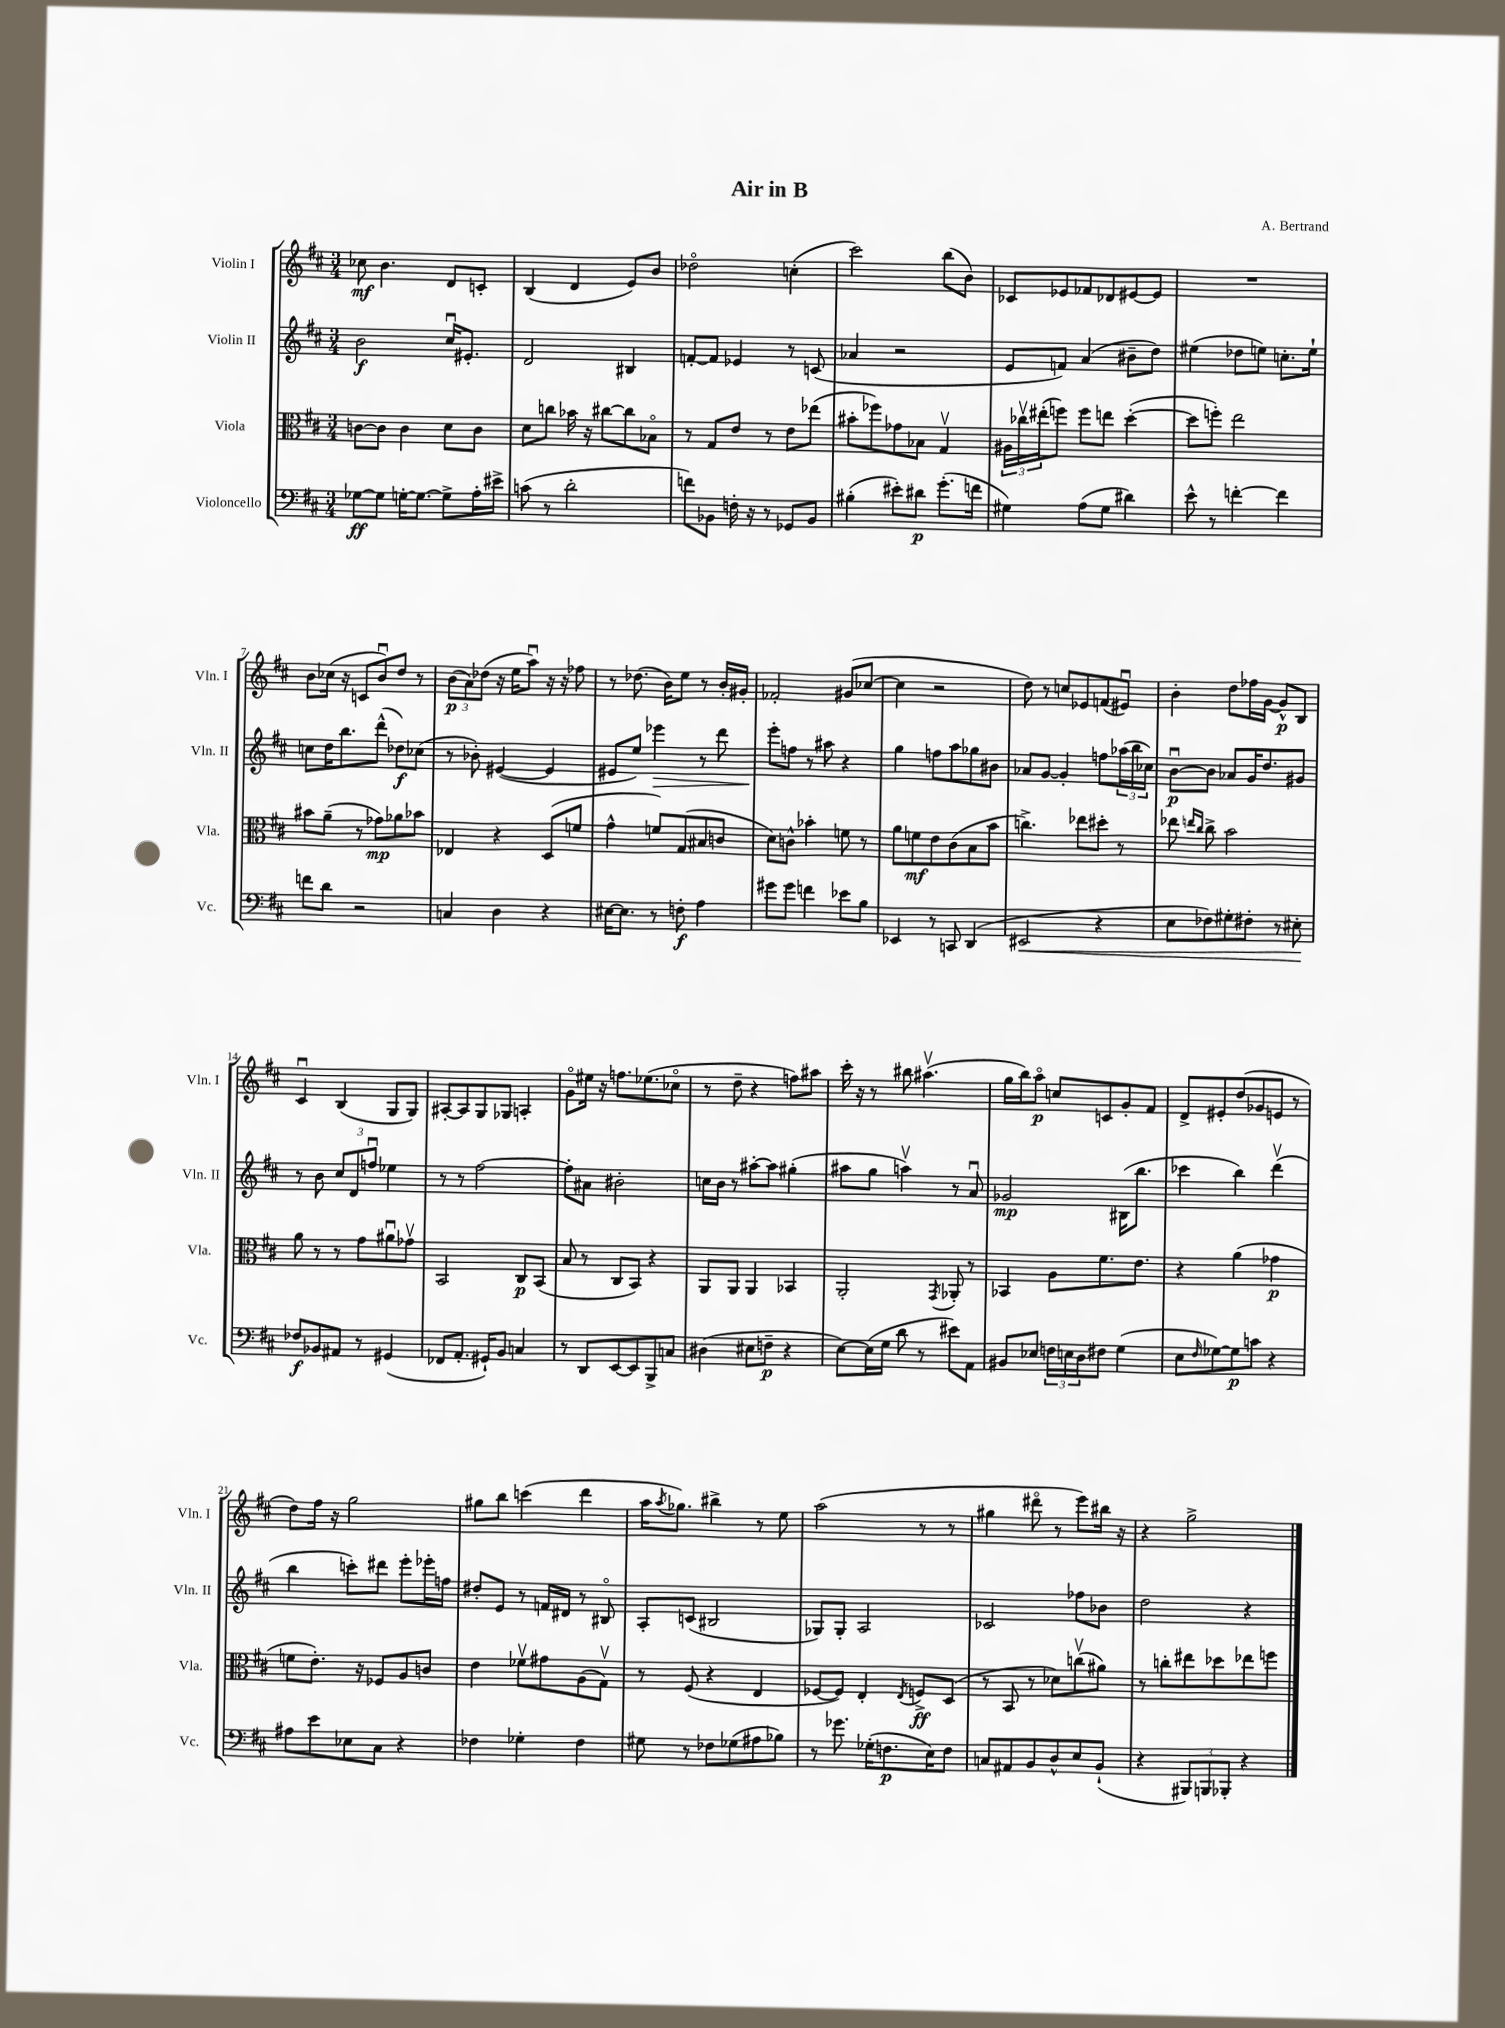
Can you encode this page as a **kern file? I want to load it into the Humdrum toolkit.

**kern	**kern	**kern	**kern
*staff4	*staff3	*staff2	*staff1
*clefF4	*clefC3	*clefG2	*clefG2
*k[f#c#]	*k[f#c#]	*k[f#c#]	*k[f#c#]
*M3/4	*M3/4	*M3/4	*M3/4
[8G-\L	[8c\L	2b\	8cc-\
8G-\]J	8c\]J	.	4.b\
[16G'\LK	4c\	.	.
8.G\_J	.	.	.
8G^\]L	8d\L	16cc#u/LK	8d/L
.	.	8.e#'/J	.
16A'\L	8c\J	.	8c'/J
16e#^\JJ	.	.	.
=	=	=	=
(8c\	8d\L	2d/	(4B/
8r	8cc\J	.	.
2d'\	16b-\	.	4d/
.	16r	.	.
.	[8cc#\L	.	.
.	8cc#\]	4B#/	8e/L)
.	8B-o\J	.	8b/J
=	=	=	=
8f\L)	8r	[8f'/L	2dd-o\
8BB-\J	8G/L	8f/]J	.
16F'\	8e/J	4e-/	.
16r	.	.	.
8r	8r	.	.
8GG-/L	8e\L	8r	(4cc'\
8BB-/J	(8ee-\J	(8c/	.
=	=	=	=
(4B#'\	8b#'\L	4a-/	2ccc#\)
.	8ff-\)	.	.
8e#'\L)	8g-\	2r	.
8d#\J	8B-\J	.	.
(8.g'\L	4Gv/	.	(8bb\L
.	.	.	8b\J)
16f\Jk	.	.	.
=	=	=	=
4G#\)	24A#\LL	8e/L	8c-/L
.	24cc-v\	.	.
.	(24ee#'\J	.	.
.	8ff\J)	8f/J)	8e-/
(8A\L	8ff\L	(4a/	8f-/
8G#\J	8ee\J	.	8d-/
4d#\)	([4dd'\	8b#~\L	[8e#/
.	.	8dd\J)	8e#/]J
=	=	=	=
8e^^\	8dd\]L	(4ee#\	2.r
8r	8ff'\J)	.	.
[4f'\	2ee\	8dd-\L	.
.	.	8ee\J)	.
4f\]	.	8.cc'\L	.
.	.	16ee`\Jk	.
=	=	=	=
8f\L	8b#\L	8cc\L	8b\L
8d\J	(8a~\J	16dd\K	(16cc-\Jk
.	.	8.bb\	16r
2r	8r	.	8c/L
.	8g-\L)	(8ddd^^\J	8bu/)
.	8a-\	8dd-\L)	8dd/J
.	8b-\J	(8cc-\J	8r
=	=	=	=
4C/	4E-/	8r	(12b\L
.	.	.	12a\)
.	.	8b-'\)	.
.	.	.	(12dd-\J
4D\	4r	([4e#/	16r
.	.	.	16ee\LK
.	.	.	8aau\J)
4r	(8D/L	4e#/]	16r
.	.	.	16r
.	8f/J	.	8ff-\
=	=	=	=
[16E#\LK	4g^^\	8e#/L	8r
8.E#\]J	.	.	.
.	.	8ee/J)	(8.dd-\
8r	8f/L)	4eee-\	.
.	.	.	16b\LK)
8F'\	(8G/	.	8ee\J
4A\	8B#/	8r	8r
.	8c/J	8ddd\	16b'/LL
.	.	.	16g#'/JJ
=	=	=	=
8g#\L	8d\L)	8eee'\L	2f-'/
8g#\J	8c^^\J	8ff\J	.
4f\	4b-'\	8r	.
.	.	8aa#\	.
8e-\L	8f\	4r	(8g#/L
8B\J	8r	.	[8cc-/J
=	=	=	=
4EE-/	8a\L	4gg\	4cc-\]
.	8f\	.	.
8r	8e\	8ff\L	2r
8CC/	(8c#\	8aa\	.
(4DD/	8B\	8gg-\	.
.	8b\J	8b#\J	.
=	=	=	=
2EE#/	4.cc^\)	8a-/L	8dd\)
.	.	[8g/J	8r
.	.	4g'/]	8cc/L
.	8ee-\L	.	8e-/
4r	8dd#'\J	8ff\L	(8f/
.	8r	(24aa-\L	8e#u/J)
.	.	24bb\	.
.	.	24cc-\JJ)	.
=	=	=	=
8E\L	8ee-\	[8bu\L	4b'\
.	16qqee/LL	.	.
.	16qqcc#/JJ	.	.
8F-\)	8cc#^\	8b\]J	.
8G#'\	2b\	8a-/L	8dd\L
8F#'\J	.	16g/K	16ff-\L
.	.	8.dd/	[16g\JJ
8r	.	.	8g^^/]L
8E#'\	.	8g#/J	8B/J
=	=	=	=
8F-/L	8a\	8r	4c#u/
8BB-/	8r	8b\	.
8AA#/J	8r	12cc#/L	(4B/
.	.	12d/	.
8r	8g\L	.	.
.	.	12ffu/J	.
(4GG#/	8a#u\	4ee-\	8G/L
.	8g-v\J	.	8G/J)
=	=	=	=
8FF-/L	2BB/	8r	[8A#'/L
8.AA'/J	.	8r	8A#/]
.	.	[2ff#\	8G/
16GG#`/LK)	.	.	.
8BB/J	.	.	8G-/J
4C/	8C#/L	.	4A'/
.	(8BB/J	.	.
=	=	=	=
8r	8B/	8ff#'\]L	8go\L
8DD/L	8r	8a#\J	16ee#\Jk
.	.	.	16r
[8EE/	8C#/L	2b#'\	8.ff\L
8EE/]	8BB/J)	.	.
.	.	.	(8.ee-\
8BBB^/	4r	.	.
8C/J	.	.	8cc-o\J
=	=	=	=
(4D#\	8AA/L	16cc\LL	8r
.	.	16b\JJ	.
.	8AA/J	8r	8dd~\
8E#\L	4AA/	[8aa#'\L	4r
8F~\J	.	8aa#\]J	.
4r	4BB-/	(4gg#'\	8ff\L)
.	.	.	8aa#\J
=	=	=	=
[8E\L)	2AA'/	8aa#\L	16ccc#'\
.	.	.	16r
(16E\]L	.	8gg\J	8r
16G\JJ	.	.	.
8d\	.	4aav\)	8bb#\
8r	.	.	(4.aa#v\
.	8qGG/	.	.
8e#\L)	8AA-'/	8r	.
8AA\J	8r	8au/	.
=	=	=	=
8BB#/L	4BB-/	2g-/	16gg\LL
.	.	.	16bb\J)
8E-/J	.	.	8aao\J
24F\LL	8A\L	.	8cc/L
24E\	.	.	.
24D\J	.	.	.
8F#\J	8.f#\	.	8c/
(4G\	.	(16B#\LK	8g'/
.	8.e\J	8.bb\J	.
.	.	.	8f#/J
=	=	=	=
8E\L	4r	4ccc-\	8d^/L
16qqF#/	.	.	.
[8G-\)	.	.	8e#'/
8G-\]	(4a\	4bb\)	(8dd/
8c\J	.	.	8g-/
4r	4g-\	(4dddv\	8e/J
.	.	.	8r
=	=	=	=
8A#\L	8f\L	4bb\	8dd\L)
8e\	8.e'\J)	.	16ff#\Jk
.	.	.	16r
8E-\	.	8ccc'\L)	2gg\
.	16r	.	.
8C#\J	8F-/L	8ddd#\J	.
4r	8A/	8eee'\L	.
.	8c/J	16eee-'\L	.
.	.	16ff\JJ	.
=	=	=	=
4F-\	4e\	8dd#'/L	8gg#\L
.	.	8e/J	8bb\J
4G-'\	8f-v\L	8r	(4ccc\
.	8g#\	16f/LL	.
.	.	16d#/JJ	.
4F-\	(8A\	8r	4ddd\
.	8Gv\J)	8B#o/	.
=	=	=	=
8G#\	8r	8A'/L	16aa\LK
.	.	.	8qaa/
.	.	.	8.gg-\J)
8r	(8F#/	(8c/J	.
8F-\L	4r	2B#/	4bb#^\
(8G-\	.	.	.
8A#\	4E/	.	8r
8B-\J)	.	.	8ee\
=	=	=	=
8r	[8F-/L	8G-/L)	(2aa\
8.g-\	8F-/]J)	8G-'/J	.
.	4E'/	2A/	.
(16G-'\LK	.	.	.
8.F\	.	.	.
.	8qE/	.	.
.	8F^/L	.	8r
16E\K)	.	.	.
8F\J	(8D/J	.	8r
=	=	=	=
8C/L	8r	2c-/	4gg#\
8AA#/	8BB/	.	.
8BB/	8r	.	8ddd#o\
8D^^/	8d-\L)	.	8r
8E/	(8ccv\	8ff-\L	8eee\L)
(8BB`/J	8a#\J)	8b-\J	16bb#\Jk
.	.	.	16r
=	=	=	=
4r	8r	2dd\	4r
.	8cc'\L	.	.
12BBB#/L)	8ee#\	.	2gg^\
12BBB/	.	.	.
.	8dd-\	.	.
12BBB-'/J	.	.	.
4r	8ee-\	4r	.
.	8ff\J	.	.
==	==	==	==
*-	*-	*-	*-
